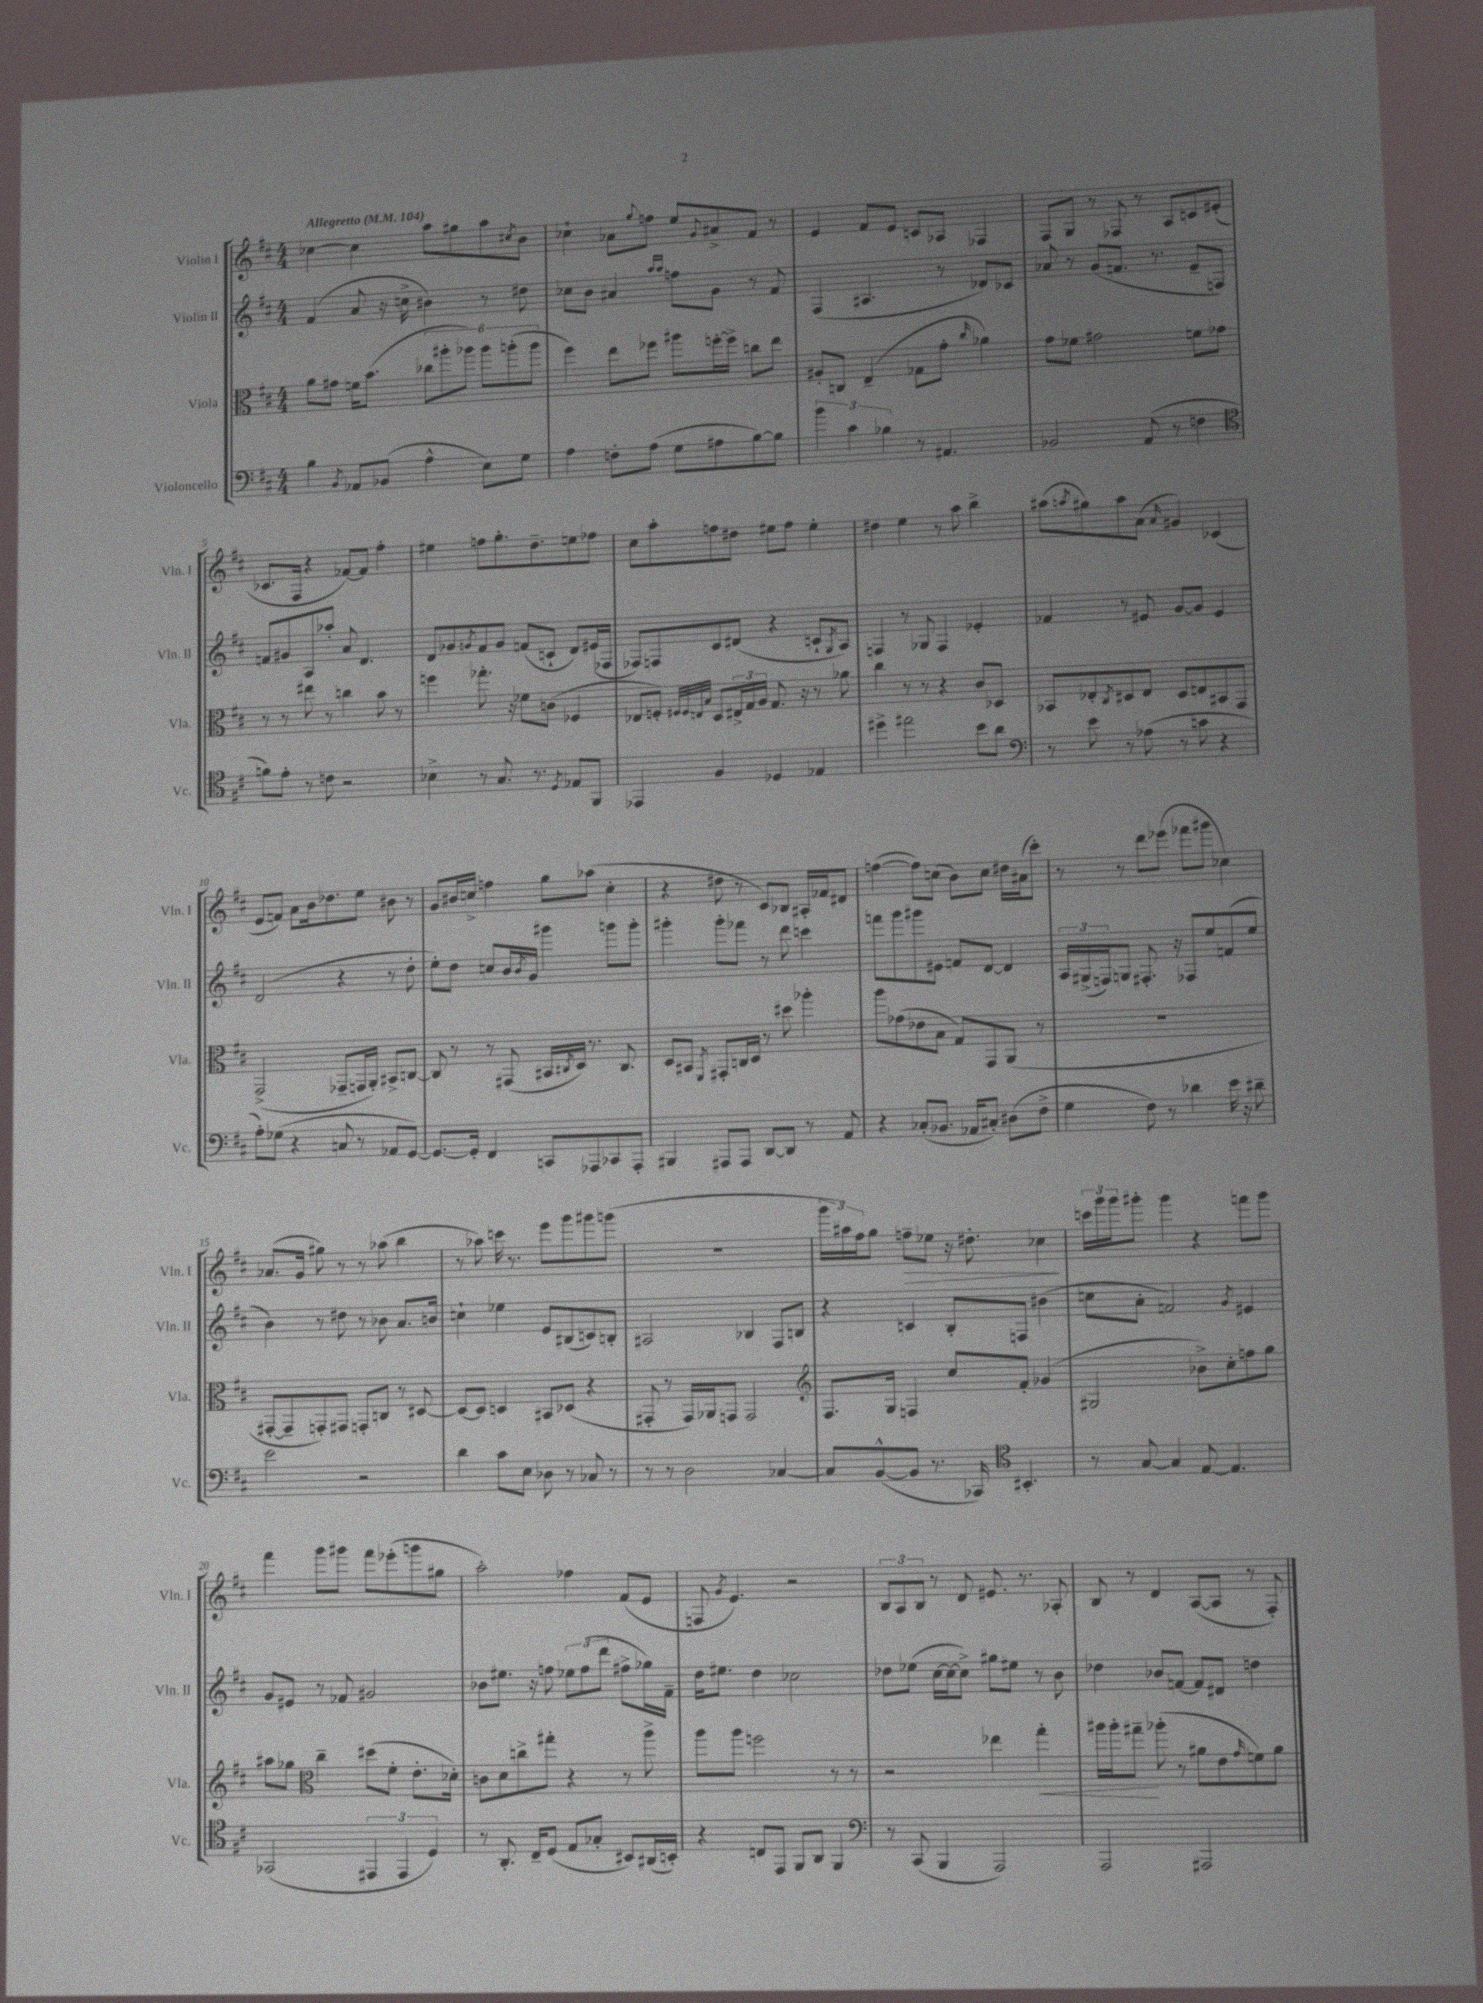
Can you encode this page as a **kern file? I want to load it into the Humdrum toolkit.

**kern	**kern	**kern	**kern
*staff4	*staff3	*staff2	*staff1
*clefF4	*clefC3	*clefG2	*clefG2
*k[f#c#]	*k[f#c#]	*k[f#c#]	*k[f#c#]
*M4/4	*M4/4	*M4/4	*M4/4
*MM104	*MM104	*MM104	*MM104
4B\	8a\L	(4f#/	[4cc-\
.	8g#\J	.	.
8qBB/	.	.	.
8AA-/L	16f\LK	8a/	4cc-\]
.	(8.b\J	.	.
(8BB-/J	.	16r	.
.	.	16cc^\	.
4A^^\	12cc-\L	4b#\)	8aa\L
.	12aa#'\	.	.
.	.	.	8gg#\
.	12aa-\J)	.	.
8E\L)	12aa-\L	8r	8aa\
.	(12aa'\	.	.
.	.	.	8qcc#/
8G\J	.	8dd#\	8b\J
.	12aa\J	.	.
=	=	=	=
4A\	4ff#\)	8cc-\L	4cc-`\
.	.	8b\J	.
8F'\L	8ee\L	4a#/	8a-\L
.	.	.	8qqgg/
(8A\J	8ff-\J	.	8ff\J
.	.	16qqaa/LL	.
.	.	16qqaa/JJ	.
8G\L	8aa#\L	8ff\L	8ee/L
.	.	.	8qqg/
8A#\	[16ff'\L	8g\J	8a#^/
.	16ff^\]JJ	.	.
[8B\)	8cc\L	8r	8f#/J
8B\]J	8ee\J	8f#/	8r
=	=	=	=
6b\	8A#'/L	(4F#/	4e/
.	8C/J	.	.
6c#\	.	.	.
.	(4E~/	4.A#/	8f#/L
6B-\	.	.	.
.	.	.	8e/J
8r	8G-\L	.	8c/L
4.AA#/	8g'\J	8r	8A-/J
.	16qqcc#/	.	.
.	4a-\)	8d-/L)	4F-/
.	.	8c-/J	.
=	=	=	=
2BB-/	8g\L	8a-/	8F#/L
.	8f-\J	8r	8G/J
.	2g#\	(8g/L	8r
.	.	8.f/J	8F-/
(8AA/	.	.	8r
.	.	8.r	.
8r	.	.	8A/L
4F\	8f\L	8e~/L	8c/
.	8g-\J	8F/J)	(8e#'/J
=	=	=	=
*clefC4	*	*	*
8f\L)	8r	8f/L	8.c-/L
8e'\J	8r	8g#/	.
.	.	.	16F#/Jk
8r	8ee#\	8A/	4r
8c\	8r	8aa-'/J	.
2r	4cc\	8a/	[8f-/L)
.	.	4.d/	8f-/]J
.	8b\	.	4ff#'\
.	8r	.	.
=	=	=	=
4B-^\	4ff\	8d/L	4ee#\
.	.	8g-/	.
.	.	8qg/	.
8r	8.gg-'\	8f#/	8ff\L
8.G/	.	8g/J	8.gg'\
.	16r	.	.
.	8f-\L	(8f/L	.
8.r	.	.	8.dd~\
.	(8c\J	8c`/J	.
8qD/	.	.	.
8E-/L	4F-/	8d/L)	8ee\
8FF#/J	.	(16e#/L	8ff-\J
.	.	16F-/JJ	.
=	=	=	=
4EE-/	8E-/L	8F-/L)	8cc#\L
.	8F'/J)	8F/	8aa'\
.	32qqF#/LLL	.	.
.	32qqF#/	.	.
.	32qqE/	.	.
.	32qqB/JJJ	.	.
4F#/	8D/L	8c#/	8ff\
.	24E#^/L	(8d#/J	8dd#\J
.	24G/	.	.
.	24A/JJ	.	.
4D-/	8.G/	4r	8ee#\L
.	.	.	8ff\J
.	16r	.	.
4E-/	8r	8c`/L	4ee#'\
.	.	8qG/	.
.	8a-\	8A/J)	.
=	=	=	=
4dd#^\	4cc#\	4F/	4dd#\
2ee#\	8r	8r	4ee\
.	8r	8G-/	.
.	4r	4F/	8r
.	.	.	8aa\
8b\L	8c#/L	4e-'/	4bb^\
8a\J	8D-/J	.	.
=	=	=	=
*clefF4	*	*	*
8r	8BB-/L	4f-/	(8aa#\L
.	.	.	8qaa/
8e\	8E-'/	.	8gg#\)
.	8qC#/	.	.
8r	8D#/	8r	8aa\
(8A-\	8E-/J	8e#/	(8a\J
.	.	.	16qqa/
8r	8D#/L	[8g/L	4g#/)
8c\	8E/	8g/]J	.
4r	8BB#/	4e#/	(4c-/
.	8GG/J	.	.
=	=	=	=
8A'\L)	(2GG^/	(2d/	8e/L
(8G-\J	.	.	8f/J)
4r	.	.	8a\L
.	.	.	16b\k
.	.	.	8.dd-\
8C/	8GG-~/L	4r	.
8r	16GG/L	.	8ee\J
.	16AA'/JJ)	.	.
8AA-/L	8BB#^/L	8r	8b#\
[8GG/J)	[8C/J	8dd'\	8r
=	=	=	=
8.GG/_L	8C/]	8ee'\L)	8g/L
.	8r	8dd\J	16b#/L
16GG'/]Jk	.	.	16cc^/JJ
4FF#/	8r	8cc/L	4ff\
.	(8GG#/	16b/L	.
.	.	8qb/	.
.	.	16g/JJ	.
8CC/L	16BB#/LL	4ggg#\	8gg\L
.	8qC#/	.	.
.	16D/JJ)	.	.
8AAA-/	8.r	.	(8aa-\J
8CC-/	.	8ggg\L	4cc'\
.	8.C#/	.	.
8AAA-'/J	.	8ggg'\J	.
=	=	=	=
4BBB#/	8D/L	4ggg#'\	4r
.	8BB#/J	.	.
.	8qFF#/	.	.
8AAA#/L	8GG#'/L	8ggg#'\L	8dd#\
8AAA#/J	16C/L	8fff-\J	8r
.	16D/JJ	.	.
[8DD/L	8r	8r	8c#/L)
8DD/]J	8dd#\	8ddd\	8B-/J
8r	4aa-'\	4ccc\	16A#'/LL
.	.	.	16f-/J
8AA/	.	.	8d#/J
=	=	=	=
4r	8aa\L	8fff\L	([4ff\
.	(8g-\	8ggg\	.
(8C-'/L	8e-\	8ggg#\	8ff\]L)
8.BB-/J	8B\J	8e#\J	(8cc\J
.	8G/L)	8f/L	8b\L)
16AA-/LK	.	.	.
8C#'/J)	8GG/	[8d/J	8cc\J
(8D#\L	(8AA/J	4d/]	16dd#\LL
.	.	.	(16a#\J
8F#^\J	8r	.	8ccc#'\J)
=	=	=	=
4G\	1r	24A/LL	8r
.	.	(24G#^/	.
.	.	24F/J)	.
.	.	8G/J	8r
8F#\)	.	8.F#'/	8ddd\L
8r	.	.	(8eee-\J
.	.	16r	.
4d-\	.	8F-/L	8fff-\L
.	.	8ee/	8ggg#\J
16e\	.	(8f/	4cc-\)
16r	.	.	.
8d#~\	.	8ee/J	.
=	=	=	=
2e\	[8GG#'/L	4b\)	(8.a-/L
.	8GG#~/]	.	.
.	.	.	16g/Jk
.	8GG'/)	8r	8gg#\)
.	8GG#/J	8dd#\	8r
2r	8GG'/L	8r	8r
.	8C/J	8b-\	(8aa-\
.	8r	8.a/L	4bb\
.	[8D#/	.	.
.	.	16b/Jk	.
=	=	=	=
4d\	8D#/_L	4cc`\	8r
.	8D#/]J	.	8aa-\)
8c#\L	4D/	4ee-\	16ccc\
.	.	.	8.r
8E\J	.	.	.
8D-\	8BB#/L	8e/L	8eee\L
8r	(8D-/J	(8B#/	8ggg\
8C-/	4r	8c/)	8ggg#\
8r	.	8B'/J	(8ggg\J
=	=	=	=
8r	8GG#'/	2A#/	1r
8r	8r	.	.
2D\	16GG#/LL)	.	.
.	16AA-/J	.	.
.	8GG/J	.	.
.	2GG/	4B-/	.
[4C-/	.	8F#/L	.
.	.	8B/J	.
=	=	=	=
*	*clefG2	*	*
8C-/]L	8.F#/L	4r	24ggg\LL
.	.	.	24aa#\)
.	.	.	24ff#\J
([8BB^^/	.	.	8gg\J
.	16G/Jk	.	.
8BB/]J	4F/	4c/	8ff~\L
8.r	.	.	8ee-\J
.	8cc#/L	8B'/L	16r
16CC-/)	.	.	8.dd#'\
*clefC4	*	*	*
4.BB#'/	8f#'/J	8F/J	.
.	(4g-/	(4b#\	4cc-\
=	=	=	=
8r	2G#/	8cc\L	24ccc\LL
.	.	.	24ggg\
.	.	.	24ggg\J
[8G/	.	8a'\J	8ggg#'\J
4G/]	.	2f/)	4ggg#\
[8E/	8b-^\L)	.	4r
4.E/]	8cc#'\	.	.
.	.	8qg/	.
.	8ff\	4e#/	8fff\L
.	8gg\J	.	8ggg#\J
=	=	=	=
(2GG-/	8aa#\L	8g/L	4fff#\
.	8gg-\J	8e#/J	.
*	*clefC3	*	*
.	4cc#~\	8r	8ggg\L
.	.	8f-/	8ggg#\J
6EE#/	(8dd#\L	2g#/	8fff#\L
.	8f#'\J	.	(8eee-'\
6EE#/	.	.	.
.	8.e'\L	.	8ggg\
6D/)	.	.	.
.	.	.	8gg#\J
.	16d-'\Jk)	.	.
=	=	=	=
8r	8c\L	8b-\L	2aa'\)
8.AA'/	8d\	8.ee#\J	.
.	8cc^\	.	.
16C#~/LK	.	16r	.
(8D/J	8gg#'\J	8ff\	.
8E/L	4r	12ee-\L	4ff-\
.	.	(12ff\	.
8G-'/J	.	.	.
.	.	12ddd\J	.
8BB#/L)	8r	8ff#^\L	(8f#/L
(16AA#/L	8aa^\	16gg-\L)	8e/J
16BB'/JJ)	.	16f#~\JJ	.
=	=	=	=
4r	8aa\L	16dd\LK	8F/
.	.	8.ee#\J	.
.	.	.	8qg/
.	8aa\J	.	4.e/)
8C/L	2ff\	4dd\	.
8EE/J	.	.	.
8FF#/L	.	2cc-\	2r
8AA/J	.	.	.
4FF#/	8r	.	.
.	8r	.	.
=	=	=	=
*clefF4	*	*	*
8r	2r	8dd-\L	12B/L
.	.	.	12A/
(8CC#/	.	(8ee-\J	.
.	.	.	12B/J
4BBB/	.	[16cc#\LL	8r
.	.	16cc#\_J	.
.	.	8cc#^\]J)	8d/
2AAA/)	4ee-\	8gg#\L	8.e#/
.	.	8ee#\J	.
.	.	.	8.r
.	4gg'\	8r	.
.	.	8b\	8A-'/
=	=	=	=
2AAA/	16aa#\LL	4dd-\	8B/
.	16aa#'\J	.	.
.	8gg#~\J	.	8r
.	(8aa-'\	8b-/L	4d/
.	8r	[8f/J	.
2AAA#/	8a#\L	8f/]L	([8A/L
.	8e\	8d#/J	8A/]J
.	16qqg/	.	.
.	8f\)	4dd\	8r
.	8a#\J	.	8F#'/)
==	==	==	==
*-	*-	*-	*-
